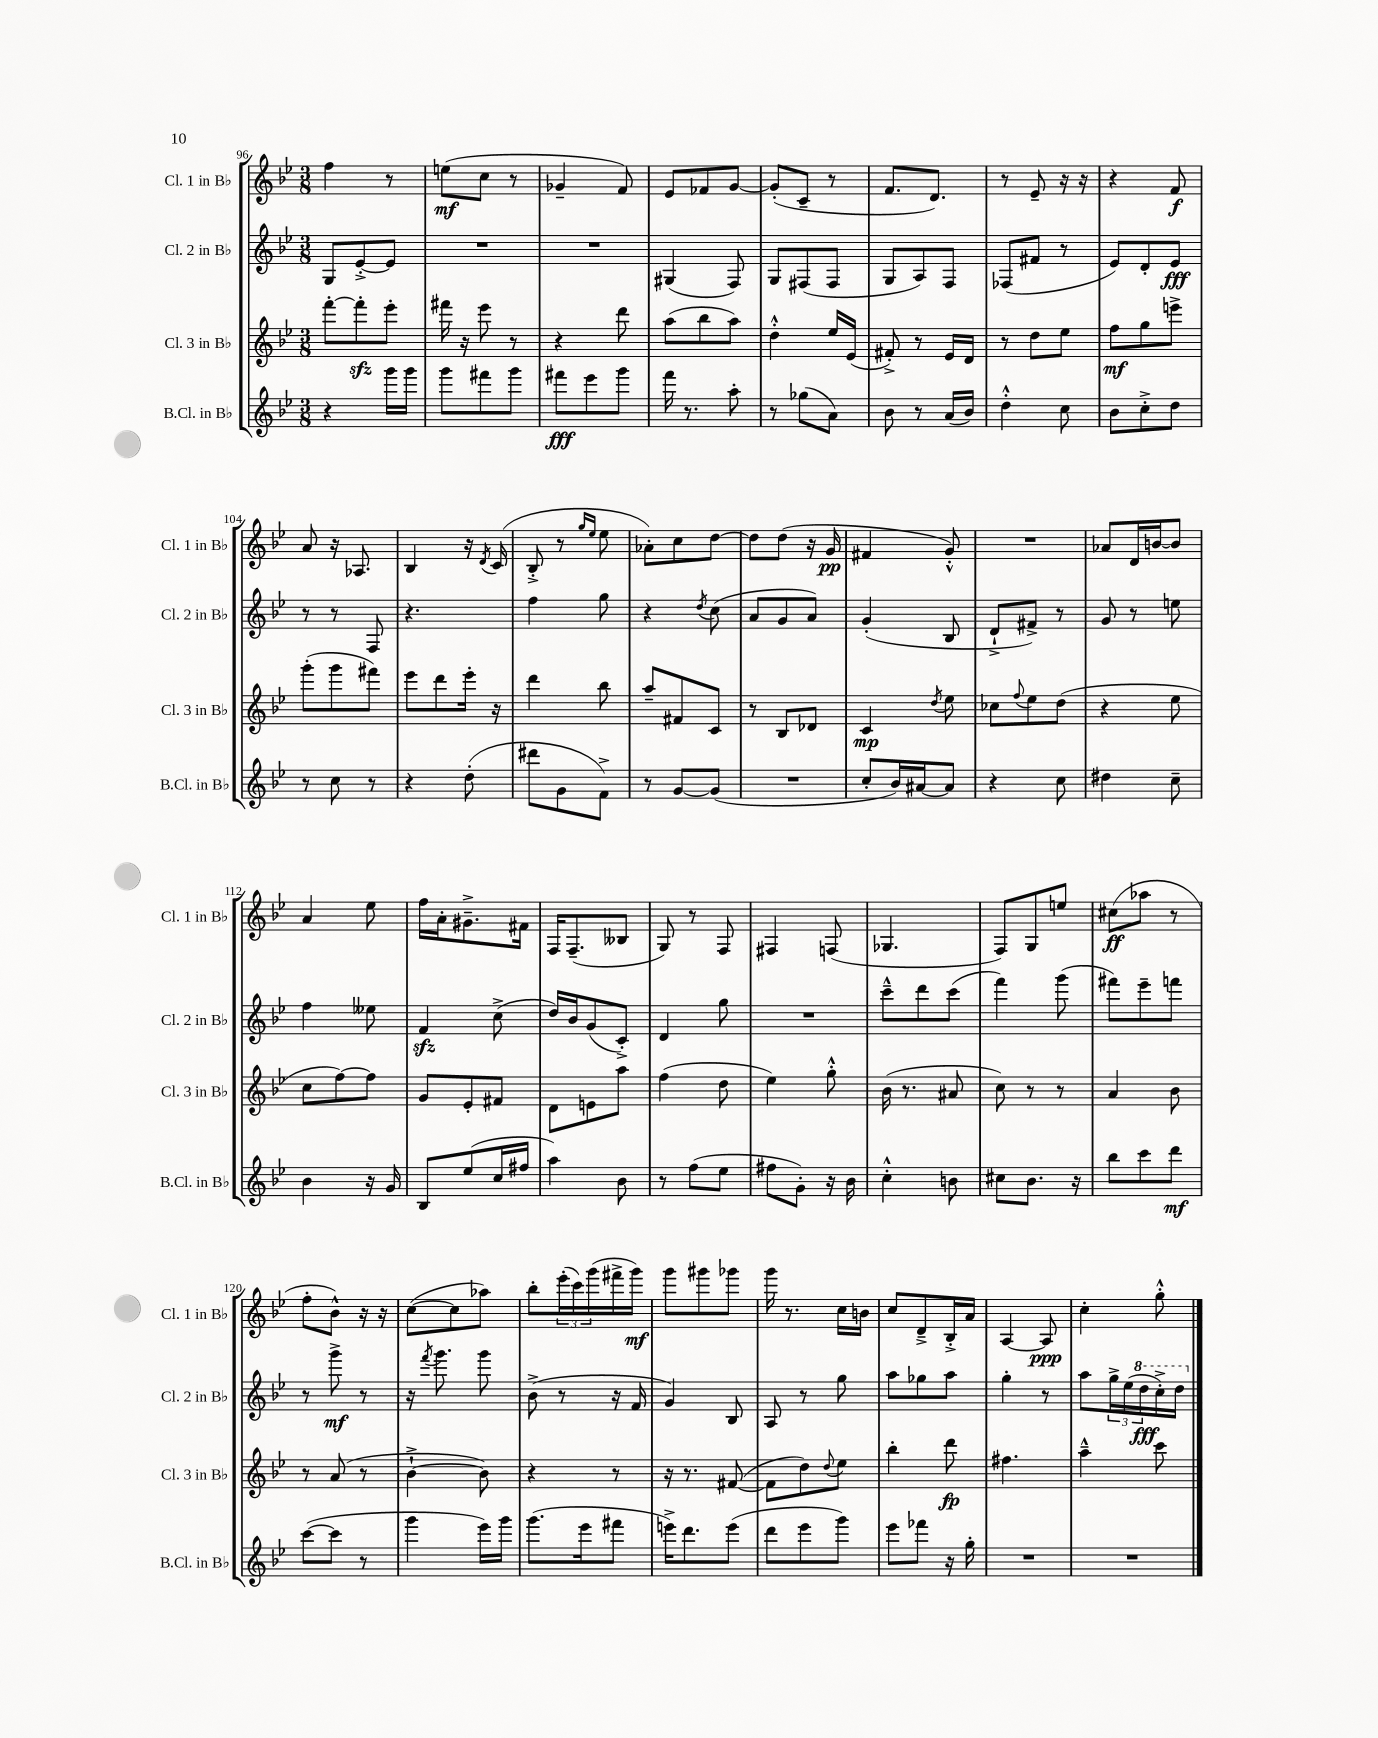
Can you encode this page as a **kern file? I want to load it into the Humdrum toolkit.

**kern	**kern	**kern	**kern
*staff4	*staff3	*staff2	*staff1
*clefG2	*clefG2	*clefG2	*clefG2
*k[b-e-]	*k[b-e-]	*k[b-e-]	*k[b-e-]
*M3/8	*M3/8	*M3/8	*M3/8
4r	[8fff'	8G	4ff
.	8fff']	[8e-'^	.
16ggg	8eee-'	8e-]	8r
16ggg	.	.	.
=	=	=	=
8ggg	16fff#	4.r	(8ee
.	16r	.	.
8fff#	8eee-	.	8cc
8ggg	8r	.	8r
=	=	=	=
8fff#	4r	4.r	4g-~
8eee-	.	.	.
8ggg	8ddd	.	8f)
=	=	=	=
16fff	(8aa	(4G#	8e-
8.r	.	.	.
.	8bb-	.	8f-
8aa'	8aa)	8F)	[8g
=	=	=	=
8r	4dd'^^	8G	(8g']
(8gg-	.	(8F#	8c~
8a)	16ee-	8F#	8r
.	(16e-	.	.
=	=	=	=
8b-	8f#'^)	8G	8.f
8r	8r	8A)	.
.	.	.	8.d)
(16a	16e-	8F	.
16b-)	16d	.	.
=	=	=	=
4dd'^^	8r	(8F-	8r
.	8dd	8f#	8e-~
8cc	8ee-	8r	16r
.	.	.	16r
=	=	=	=
8b-	8ff	8e-)	4r
8cc'^	8gg	8d'	.
8dd	8eee^	8e-	8f
=	=	=	=
8r	(8ggg'	8r	8a
8cc	8ggg	8r	16r
.	.	.	8.A-
8r	8fff#)	8F	.
=	=	=	=
4r	8eee-	4.r	4B-
.	8ddd	.	.
(8dd'	16eee-'	.	16r
.	.	.	8qd
.	16r	.	(16c
=	=	=	=
8ddd#	4ddd	4ff	8B-'^
8g	.	.	8r
.	.	.	16qqgg
.	.	.	16qqee-
8f^)	8bb-	8gg	8ee-
=	=	=	=
8r	8aa~	4r	8a-')
[8g	8f#	.	8cc
.	.	8qdd	.
(8g]	8c	(8cc	[8dd
=	=	=	=
4.r	8r	8a	8dd]
.	8B-	8g	(8dd
.	8d-	8a)	16r
.	.	.	16g
=	=	=	=
8cc'	4c	(4g'	4f#
16b-)	.	.	.
[16a#	.	.	.
.	8qdd	.	.
8a#]	8ee-	8B-	8g'^^)
=	=	=	=
4r	8cc-	8d`^	4.r
.	8qqff	.	.
.	8ee-	8f#^)	.
8cc	(8dd	8r	.
=	=	=	=
4dd#	4r	8g	8a-
.	.	8r	16d
.	.	.	[16b
8cc~	8ee-	8ee	8b]
=	=	=	=
4b-	8cc	4ff	4a
.	[8ff)	.	.
16r	8ff]	8ee--	8ee-
16g	.	.	.
=	=	=	=
8B-	8g	4f	16ff
.	.	.	16a'
(8ee-	8e-'	.	8.g#~^
16cc	8f#	(8cc^	.
16ff#	.	.	16f#
=	=	=	=
4aa)	8d	16dd)	16F
.	.	16b-	(8.F~
.	8e	(8g	.
8b-	8aa	8c'^)	8B--
=	=	=	=
8r	(4ff	4d	8G)
(8ff	.	.	8r
8ee-	8dd	8gg	8F
=	=	=	=
8ff#	4ee-)	4.r	4F#
8g')	.	.	.
16r	8gg'^^	.	(8F
16b-	.	.	.
=	=	=	=
4cc'^^	(16b-	8ccc~^^	4.G-
.	8.r	.	.
.	.	8ddd	.
8b	8a#	(8ccc	.
=	=	=	=
8cc#	8cc)	4fff)	8F)
8.b-	8r	.	8G
.	8r	(8ggg	8ee
16r	.	.	.
=	=	=	=
8bb-	4a	8fff#)	(8cc#
8ccc	.	8eee-~	8aa-
8ddd	8b-	8fff	8r
=	=	=	=
([8ccc	8r	8r	8ff'
8ccc]	(8a	8ggg^	8b-^^)
8r	8r	8r	16r
.	.	.	16r
=	=	=	=
4ggg	[4b-`^	16r	([8cc
.	.	8qfff	.
.	.	8.ggg	.
.	.	.	8cc]
16eee-)	8b-])	8ggg	8aa-)
16ggg	.	.	.
=	=	=	=
(8.ggg	4r	(8b-^	8bb-'
.	.	8r	(24eee-'
.	.	.	24ccc)
16eee-	.	.	.
.	.	.	(24ggg
8fff#	8r	16r	16fff#^
.	.	16f	16ggg)
=	=	=	=
16eee^)	16r	4g)	8ggg
8.ddd	8.r	.	.
.	.	.	8ggg#
(8eee	([8f#	8B-	8ggg-
=	=	=	=
8ddd	8f#]	8A	16ggg
.	.	.	8.r
8eee-	8dd)	8r	.
.	8qqdd	.	.
8ggg)	8ee-	8gg	16cc
.	.	.	16b
=	=	=	=
8eee-	4bb-'	8aa	8cc
8fff-	.	8gg-	8d~^
16r	8ddd	8aa	16B-'^
16gg'	.	.	16a
=	=	=	=
4.r	4.ff#	4gg'	[4A
.	.	8r	8A]
=	=	=	=
4.r	4aa~^^	8aa	4cc'
.	.	24gg^	.
.	.	(24ee-	.
.	.	24ddd	.
.	8ccc	16ccc'^)	8gg'^^
.	.	16ddd	.
==	==	==	==
*-	*-	*-	*-
